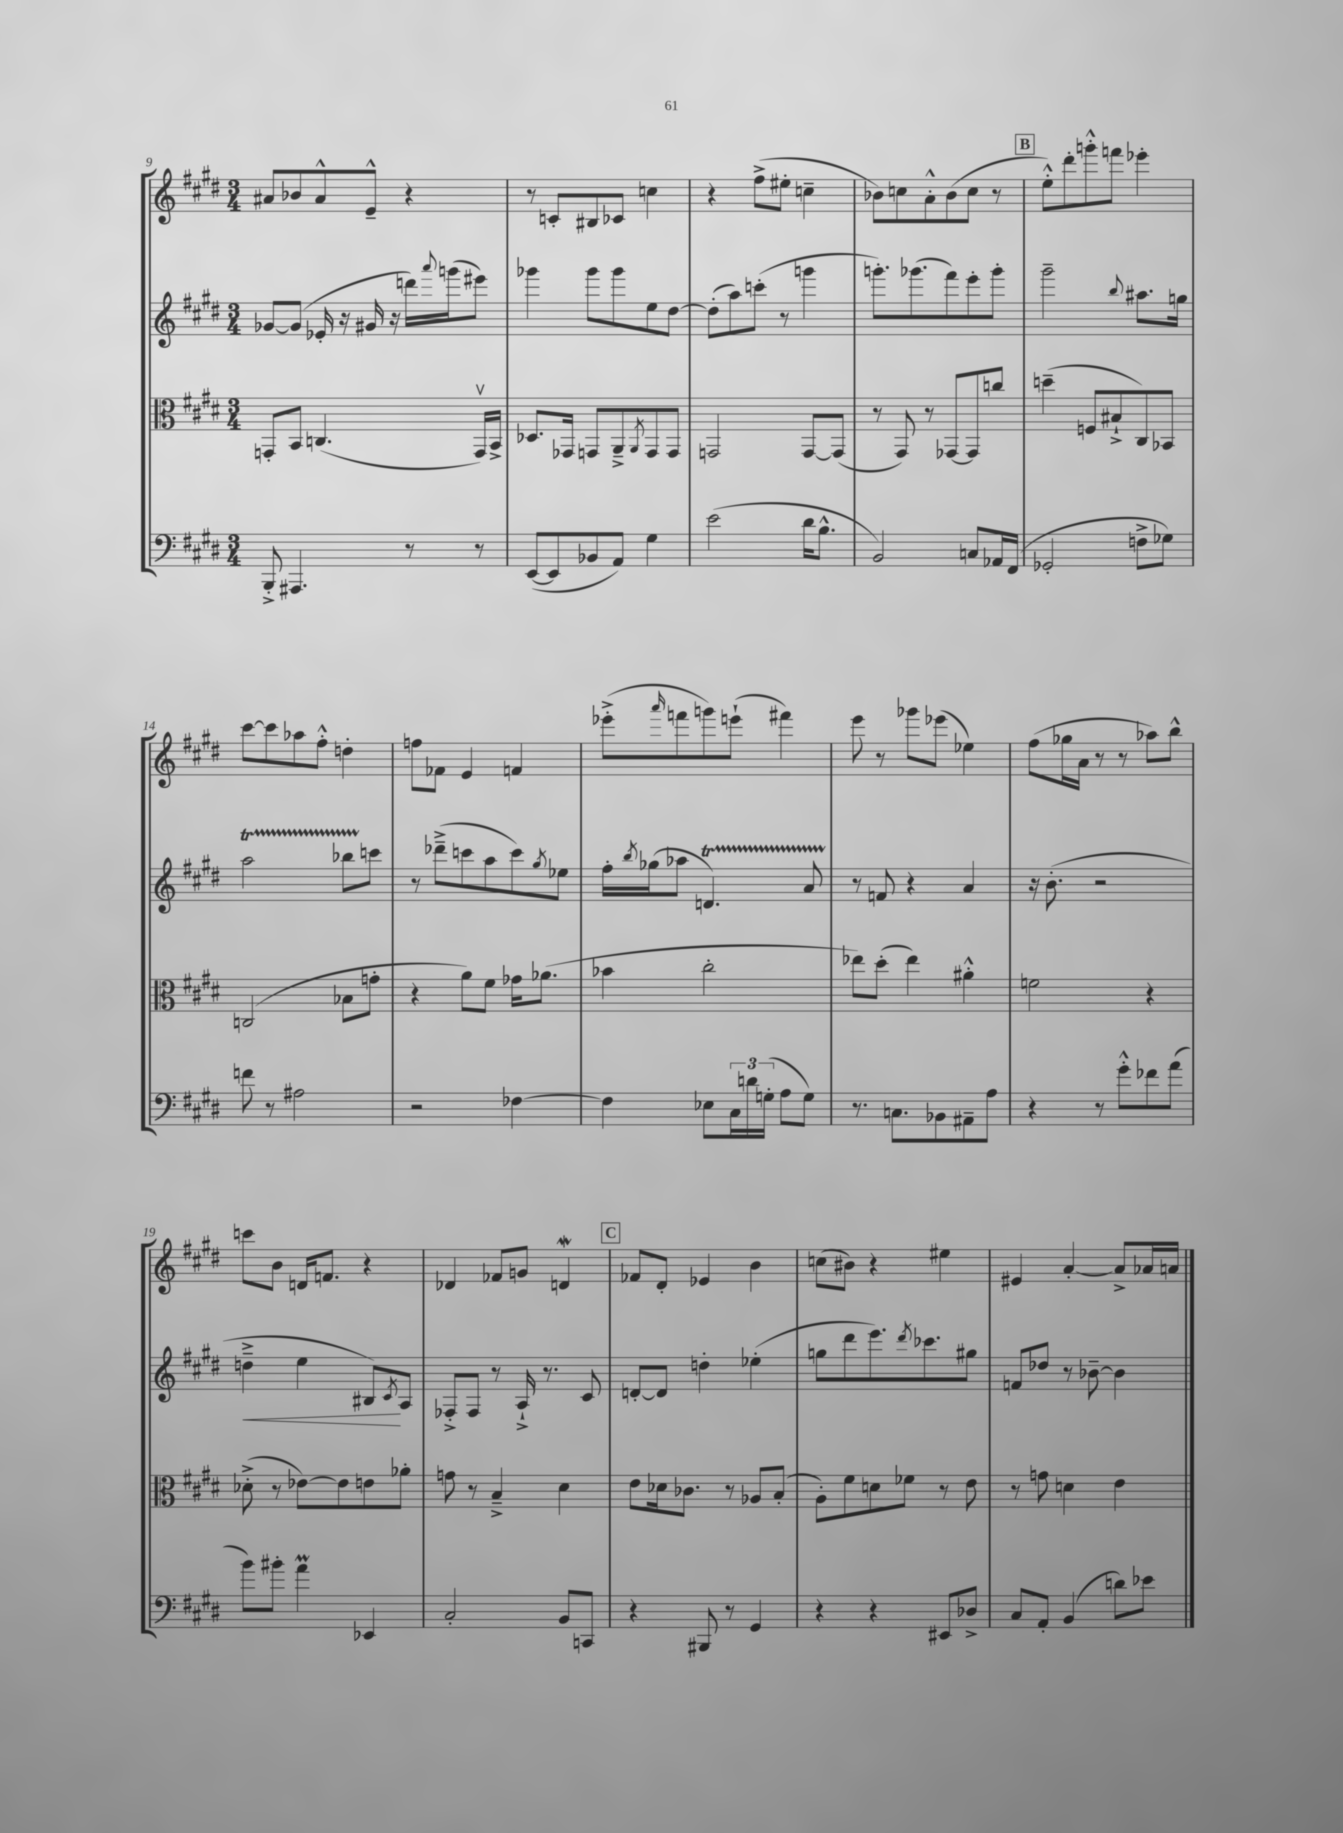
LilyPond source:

<<
\new StaffGroup <<
\new Staff = "s0" {
    \clef treble \key e \major \numericTimeSignature \time 3/4
    ais'8 bes'8 ais'8-^ e'8---^ r4 |
    r8 c'8-. bis8 ces'8 c''4 |
    r4 fis''8->( eis''8-. c''4-- |
    bes'8) c''8 a'8-.-^ bes'8( c''8 r8 |
    \mark \markup { \box "B" } e''8-.-^) dis'''8-. g'''8-.-^ f'''8 ees'''4-. |
    cis'''8~ cis'''8 aes''8 fis''8-.-^ d''4-. |
    f''8 fes'8 e'4 f'4 |
    ees'''8-.->( \grace { a'''16 } f'''8 g'''8) e'''8-!( fis'''4) |
    e'''8 r8 ges'''8 ees'''8( ees''4) |
    fis''8( ges''16 a'16 r8 r8 aes''8) b''8-^ |
    c'''8 b'8 d'16 f'8. r4 |
    des'4 fes'8 g'8 d'4\mordent |
    \mark \markup { \box "C" } fes'8 dis'8-. ees'4 b'4 |
    c''8( bis'8) r4 eis''4 |
    eis'4 a'4~-. a'8-> aes'16 a'16 \bar "|." |
}
\new Staff = "s1" {
    \clef treble \key e \major \numericTimeSignature \time 3/4
    ges'8~ ges'8( ees'16-. r16 gis'16 r16 d'''16) \appoggiatura { a'''8 } g'''16( eis'''8) |
    ges'''4 ges'''8 ges'''8 e''8 dis''8~ |
    dis''8-.( a''8) c'''8-.( r8 g'''4 |
    g'''8.-.) ges'''8.( fis'''8) e'''8-. ges'''8-. |
    \mark \markup { \box "B" } gis'''2-- \appoggiatura { b''8 } ais''8. g''16 |
    a''2\startTrillSpan bes''8 c'''8\stopTrillSpan |
    r8 des'''8--->( c'''8 a''8 c'''8) \acciaccatura { gis''8 } ees''8 |
    fis''16-. \acciaccatura { b''8 } ges''16( aes''8 d'4.\startTrillSpan) a'8 |
    r8\stopTrillSpan f'8 r4 a'4 |
    r16 b'8.-.( r2 |
    d''4--->\< e''4 bis8\!) \acciaccatura { cis'8 } a8 |
    fes8-.-> fes8 r8 a16-!-> r8. cis'8 |
    \mark \markup { \box "C" } d'8~-. d'8 d''4-. ees''4-.( |
    g''8 dis'''8 e'''8.) \acciaccatura { dis'''8 } ces'''8. gis''8 |
    f'8 des''8 r8 bes'8~-- bes'4 \bar "|." |
}
\new Staff = "s2" {
    \clef alto \key e \major \numericTimeSignature \time 3/4
    g,8-. b,8 c4.( g,16\upbow) b,16-> |
    des8. ges,16 g,8 a,8---> \acciaccatura { a,8 } g,8 g,8 |
    g,2 g,8~ g,8( |
    r8 gis,8) r8 ges,8~ ges,8 c''8 |
    \mark \markup { \box "B" } d''4--( f8 bis8-!-> cis8) bes,8 |
    c2( bes8 g'8-. |
    r4 a'8) fis'8 ges'16 aes'8.( |
    bes'4 cis''2-. |
    ees''8) dis''8-.( ees''4) ais'4-.-^ |
    f'2 r4 |
    des'8-.->( r8 ees'8~) ees'8 e'8 aes'8-. |
    g'8 r8 b4---> dis'4 |
    \mark \markup { \box "C" } e'8 des'16 ces'8. r8 aes8 b8-.( |
    a8-.) fis'8 d'8 fes'8 r8 e'8 |
    r8 g'8 d'4 e'4 \bar "|." |
}
\new Staff = "s3" {
    \clef bass \key e \major \numericTimeSignature \time 3/4
    b,,8-.-> ais,,4. r8 r8 |
    e,8~( e,8 bes,8 a,8) gis4 |
    e'2( dis'16 b8.-^ |
    b,2) c8 aes,16 fis,16( |
    \mark \markup { \box "B" } ges,2-. f8-> ges8) |
    f'8 r8 ais2 |
    r2 fes4~ |
    fes4 ees8 \tuplet 3/2 { cis16 d'16 g16-.( } a8 g8) |
    r8. c8. bes,8 ais,8-- a8 |
    r4 r8 gis'8-.-^ fes'8 a'8( |
    b'8) bis'8-. a'4\prall ees,4 |
    cis2-. b,8 c,8 |
    \mark \markup { \box "C" } r4 bis,,8 r8 gis,4 |
    r4 r4 eis,8 des8-> |
    cis8 a,8-. b,4( d'8) ees'8 \bar "|." |
}
>>
>>
\layout { \context { \Score currentBarNumber = #9 } }
